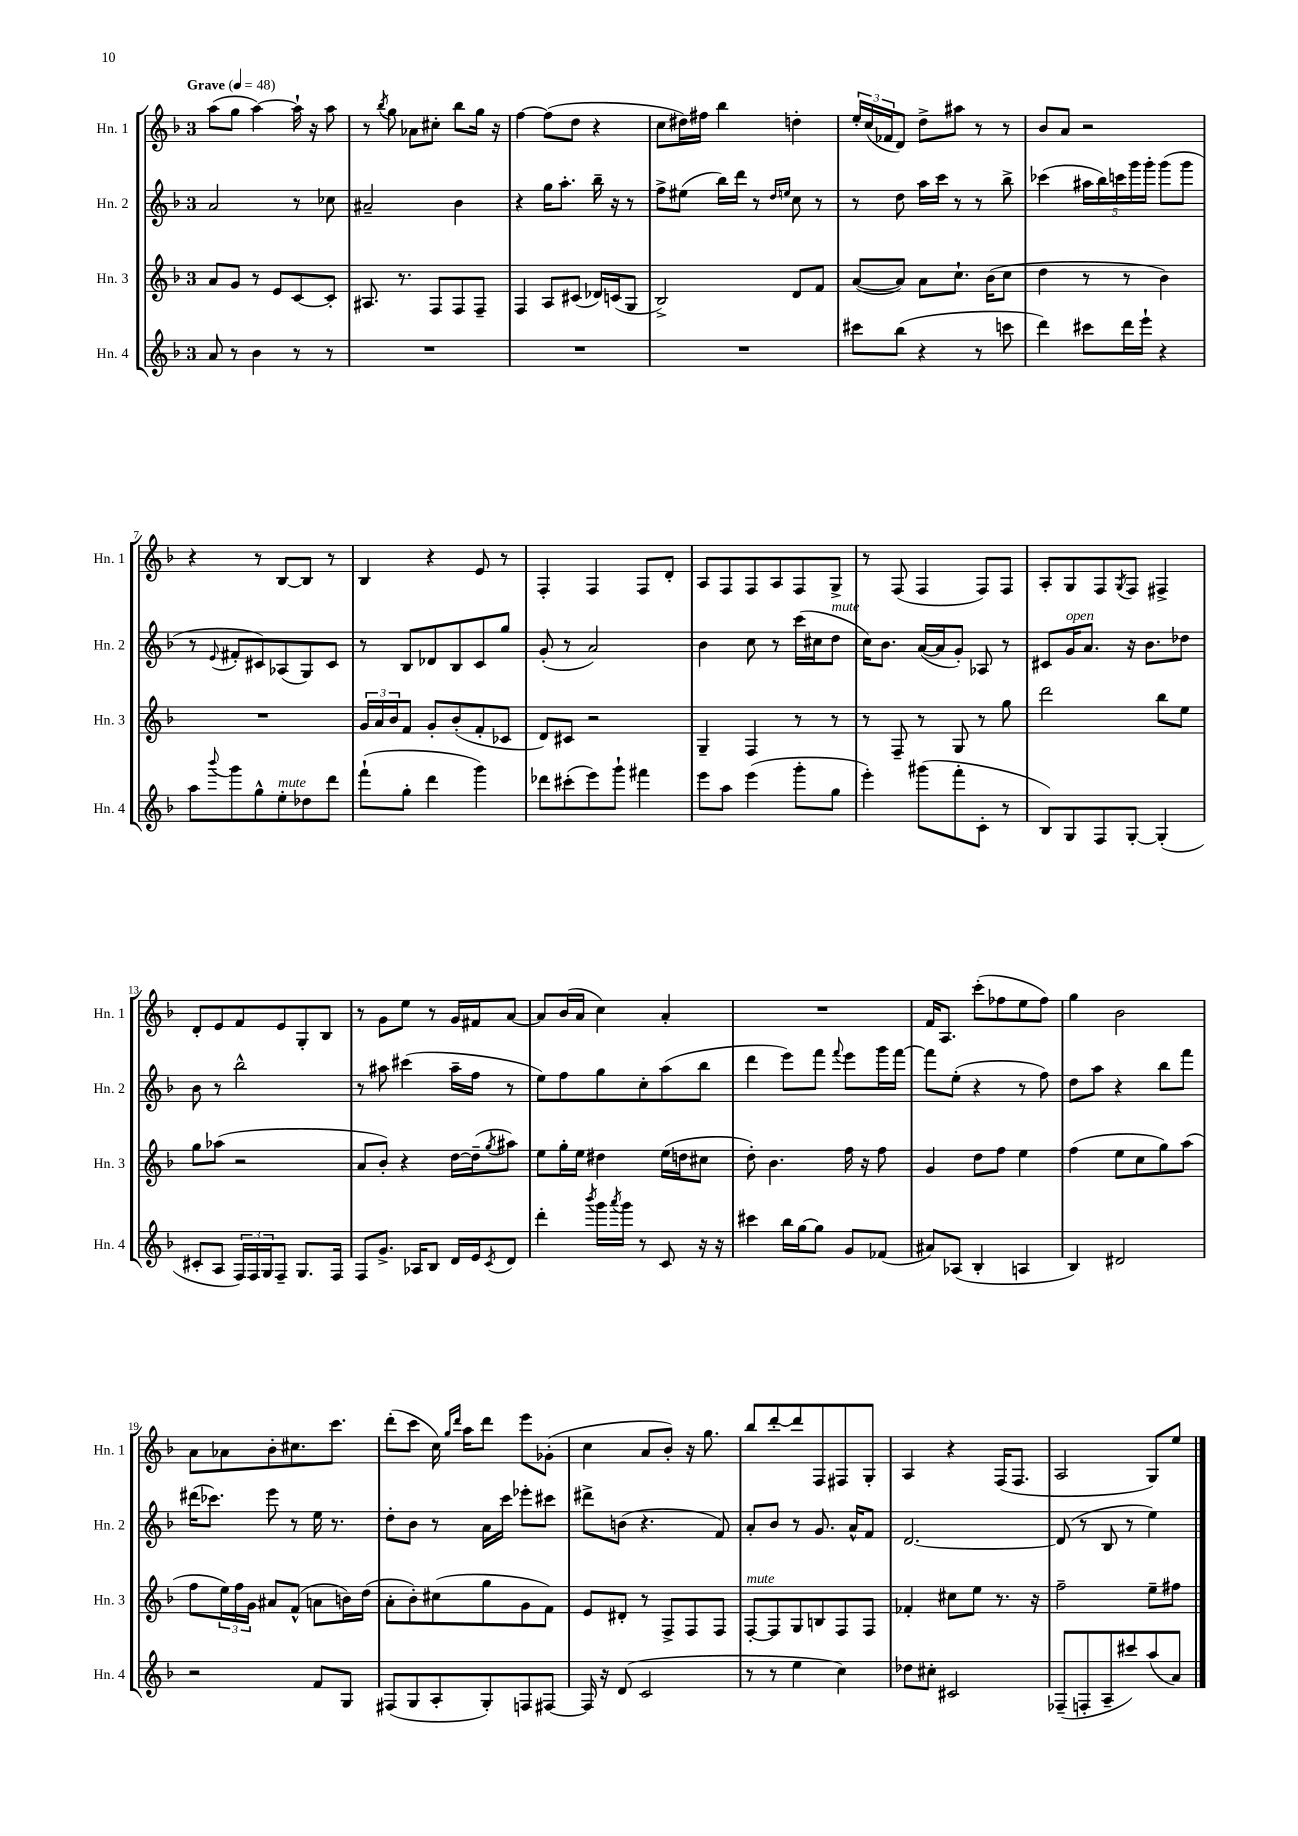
<<
\new StaffGroup <<
\new Staff = "s0" \with { instrumentName = "Hn. 1" shortInstrumentName = "Hn. 1" } {
    \clef treble \key f \major \once \override Staff.TimeSignature.style = #'single-digit \time 3/4 \tempo "Grave" 4 = 48
    a''8( g''8 a''4~) a''16-! r16 a''8 |
    r8 \acciaccatura { bes''8 } g''8 aes'8 cis''8-. bes''8 g''16 r16 |
    f''4~ f''8( d''8 r4 |
    c''8 dis''16) fis''16 bes''4 d''4-. |
    \tuplet 3/2 { e''16-. c''16( fes'16 } d'8) d''8-> ais''8 r8 r8 |
    bes'8 a'8 r2 |
    r4 r8 bes8~ bes8 r8 |
    bes4 r4 e'8 r8 |
    f4-. f4 f8 d'8-. |
    a8 f8 f8 a8 f8 g8-> |
    r8 f8( f4 f8) f8 |
    a8-. g8 f8 \acciaccatura { g8 } f8 fis4-> |
    d'8-. e'8 f'8 e'8 g8-. bes8 |
    r8 g'8 e''8 r8 g'16 fis'16 a'8~ |
    a'8 bes'16( a'16 c''4) a'4-. |
    R2. |
    f'16 a8. c'''8-.( fes''8 e''8 fes''8) |
    g''4 bes'2 |
    a'8 aes'8 bes'8-. cis''8. c'''8. |
    d'''8-.( c'''8 c''16) \grace { g''16 d'''16 } a''16 d'''8 e'''8 ges'8-.( |
    c''4 a'8 bes'8-.) r16 g''8. |
    bes''8 d'''8~-. d'''8 f8 fis8 g8-. |
    a4 r4 f16( f8. |
    a2 g8) e''8 \bar "|." |
}
\new Staff = "s1" \with { instrumentName = "Hn. 2" shortInstrumentName = "Hn. 2" } {
    \clef treble \key f \major \once \override Staff.TimeSignature.style = #'single-digit \time 3/4
    a'2 r8 ces''8 |
    ais'2-- bes'4 |
    r4 g''16 a''8.-. bes''16-- r16 r8 |
    f''8-> eis''8( bes''16) d'''16 r8 \grace { d''16 e''16 } c''8 r8 |
    r8 d''8 a''16 c'''16 r8 r8 bes''8-> |
    ces'''4( \tuplet 5/4 { ais''16 bes''16) c'''16 g'''16 g'''16-. } g'''8( g'''8 |
    r8 \appoggiatura { e'8 } fis'8-. cis'8) aes8( g8) cis'8 |
    r8 bes8 des'8 bes8 c'8 g''8 |
    g'8-.( r8 a'2) |
    bes'4 c''8 r8 c'''16( cis''16 d''8^\markup { \italic "mute" } |
    c''16) bes'8. a'16~( a'16 g'8-.) aes8 r8 |
    cis'8 g'16^\markup { \italic "open" } a'8. r16 bes'8. des''8 |
    bes'8 r8 bes''2-^ |
    r8 ais''8 cis'''4( ais''16-- f''16 r8 |
    e''8) f''8 g''8 c''8-. a''8( bes''8 |
    d'''4 e'''8) f'''8 \appoggiatura { f'''8 } e'''8 g'''16 f'''16~ |
    f'''8 e''8-.( r4 r8 f''8) |
    d''8 a''8 r4 bes''8 f'''8 |
    dis'''16( ces'''8.) e'''8 r8 e''16 r8. |
    d''8-. bes'8 r8 a'16 c'''16 ees'''8-. cis'''8 |
    dis'''8-> b'8( r4. f'8) |
    a'8-. bes'8 r8 g'8. a'16-^ f'8 |
    d'2.~ |
    d'8( r8 bes8 r8 e''4) \bar "|." |
}
\new Staff = "s2" \with { instrumentName = "Hn. 3" shortInstrumentName = "Hn. 3" } {
    \clef treble \key f \major \once \override Staff.TimeSignature.style = #'single-digit \time 3/4
    a'8 g'8 r8 e'8 c'8~ c'8-. |
    ais8. r8. f8 f8 f8-- |
    f4 a8 cis'8( des'16) c'16( g8 |
    bes2->) d'8 f'8 |
    a'8~( a'8) a'8 c''8.-! bes'16( c''8 |
    d''4 r8 r8 bes'4) |
    R2. |
    \tuplet 3/2 { g'16 a'16 bes'16 } f'8 g'8-. bes'8-.( f'8-. ces'8 |
    d'8) cis'8 r2 |
    g4-- f4 r8 r8 |
    r8 f8-- r8 g8 r8 g''8 |
    d'''2 bes''8 e''8 |
    g''8 aes''8( r2 |
    a'8 bes'8-.) r4 d''16~ d''16--( \acciaccatura { g''8 } ais''8) |
    e''8 g''16-. e''16 dis''4 e''16( d''16 cis''8 |
    d''8-.) bes'4. f''16 r16 f''8 |
    g'4 d''8 f''8 e''4 |
    f''4( e''8 c''8 g''8) a''8( |
    f''8 \tuplet 3/2 { e''16) f''16 g'16 } ais'8 f'8-^( a'8 b'16) d''16( |
    a'8-. bes'8-.) cis''8( g''8 g'8 f'8) |
    e'8 dis'8-. r8 f8-> f8 f8 |
    f8~-.^\markup { \italic "mute" } f8 g8 b8 f8 f8 |
    fes'4-. cis''8 e''8 r8. r16 |
    f''2-- e''8-- fis''8 \bar "|." |
}
\new Staff = "s3" \with { instrumentName = "Hn. 4" shortInstrumentName = "Hn. 4" } {
    \clef treble \key f \major \once \override Staff.TimeSignature.style = #'single-digit \time 3/4
    a'8 r8 bes'4 r8 r8 |
    R2. |
    R2. |
    R2. |
    cis'''8 bes''8( r4 r8 c'''8 |
    d'''4) cis'''8 d'''16 e'''16-! r4 |
    a''8 \appoggiatura { bes'''8 } g'''8 g''8-^ e''8-.^\markup { \italic "mute" } des''8 d'''8 |
    f'''8-!( g''8-. d'''4 g'''4) |
    des'''8 cis'''8-.( e'''8) g'''8-! fis'''4 |
    e'''8 a''8 e'''4( g'''8-. g''8 |
    e'''4-.) gis'''8( f'''8-. c'8-. r8 |
    bes8) g8 f8 g8~-. g4-.( |
    cis'8-. a8 \tuplet 3/2 { f16) f16 g16 } f8-- g8. f16 |
    f8 g'8.-> aes16 bes8 d'16 e'16 \acciaccatura { c'8 } d'8 |
    d'''4-. \acciaccatura { bes'''8 } g'''16 \acciaccatura { a'''8 } g'''16 r8 c'8 r16 r16 |
    cis'''4 bes''16 g''16~ g''8 g'8 fes'8( |
    ais'8) aes8( bes4-. a4 |
    bes4) dis'2 |
    r2 f'8 g8 |
    fis8( g8 a8-. g8-.) f8 fis8~ |
    fis16 r16 d'8( c'2 |
    r8 r8 e''4 c''4) |
    des''8 cis''8-. cis'2 |
    fes8--( f8-. a8-- cis'''8) a''8( a'8) \bar "|." |
}
>>
>>
